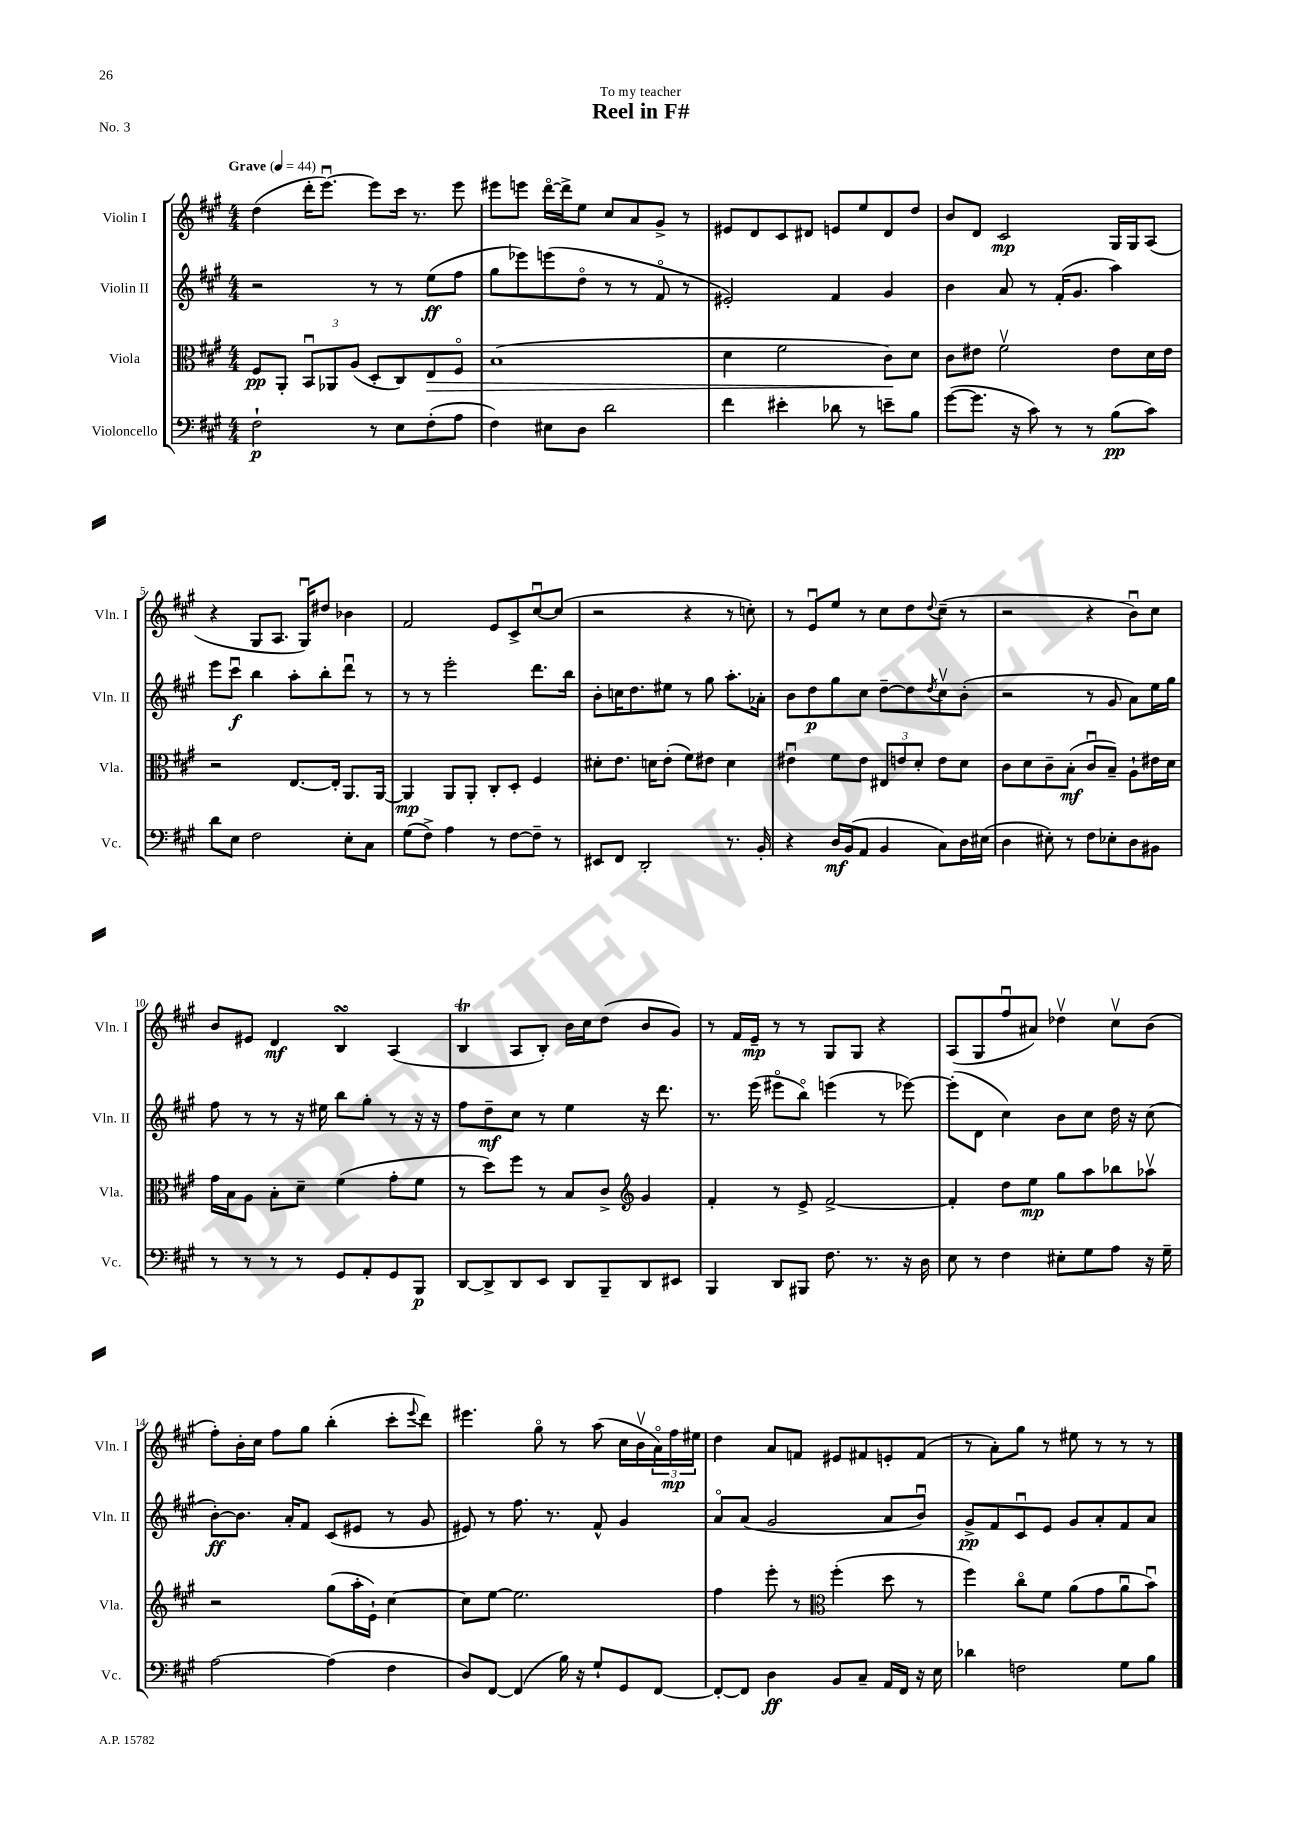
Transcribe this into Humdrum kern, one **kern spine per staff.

**kern	**kern	**kern	**kern
*staff4	*staff3	*staff2	*staff1
*clefF4	*clefC3	*clefG2	*clefG2
*k[f#c#g#]	*k[f#c#g#]	*k[f#c#g#]	*k[f#c#g#]
*M4/4	*M4/4	*M4/4	*M4/4
*MM44	*MM44	*MM44	*MM44
2F#`	8F#	2r	(4dd
.	8AA'	.	.
.	12BBu	.	16ddd'
.	.	.	[8.eeeu)
.	12AA-	.	.
.	(12A	.	.
8r	8D'	8r	8eee]
8E	8C#)	8r	16ccc#
.	.	.	8.r
(8F#'	8E	(8ee	.
8A	8F#o	8ff#	8eee
=	=	=	=
4F#)	(1B	8gg#	8eee#
.	.	8eee-)	8eee
8E#	.	(8eee	[16dddo
.	.	.	16ddd^]
8D	.	8ddo	8ee
2d	.	8r	8cc#
.	.	8r	8a
.	.	8f#o	8g#^
.	.	8r	8r
=	=	=	=
4f#	4d	2e#')	8e#
.	.	.	8d
4e#'	2f#	.	8c#
.	.	.	8d#
8d-	.	4f#	8e
8r	.	.	8ee
8e~	8c#)	4g#	8d#
8B	8d	.	8dd
=	=	=	=
([8g#	8c#	4b	8b
8.g#]	8e#	.	8d
.	2f#v	8a	2c#
16r	.	.	.
8c#)	.	8r	.
8r	.	(16f#'	.
.	.	8.g#	.
8r	.	.	.
(8B	8e#	4aa)	16G#
.	.	.	16G#
8c#)	16d	.	(8A
.	16e#	.	.
=	=	=	=
8d	2r	8eee	4r
8E	.	8ccc#u	.
2F#	.	4bb	8G#
.	.	.	8.A
.	[8.E	8aa'	.
.	.	.	16G#u)
.	.	8bb'	8dd#
.	16E']	.	.
8E'	8.AA	8dddu	4b-
8C#	.	8r	.
.	[16AA	.	.
=	=	=	=
(8G#	4AA]	8r	2f#
8F#^)	.	8r	.
4A	8AA	2eee'	.
.	8AA'	.	.
8r	8C#'	.	8e
[8F#	8D'	.	8c#^
8F#~]	4F#	8.ddd	[8cc#u
8r	.	.	(8cc#]
.	.	16bb	.
=	=	=	=
8EE#	8d#'	8b'	2r
8FF#	8.e	16cc	.
.	.	8.dd	.
2DD'	.	.	.
.	16d	.	.
.	(8e'	8ee#	.
.	8f#)	8r	4r
.	8e#	8gg#	.
8.r	4d	8.aa'	8r
.	.	.	8cc')
16BB'	.	16a-'	.
=	=	=	=
4r	4e#u	8b	8r
.	.	8dd	8eu
16D	8f#	8gg#	8ee
(16BB	.	.	.
8AA	8e#	8cc#	8r
4BB	12E#	[8dd~	8cc#
.	12e	.	.
.	.	8dd]	8dd
.	12d'	.	.
.	.	8qdd	8qqdd
8C#)	8e	8cc#v	(8cc#~
16D	8d	(8b'	8r
(16E#	.	.	.
=	=	=	=
4D	8c#	2r	2r
.	8d	.	.
8E#')	8c#~	.	.
8r	(8B'	.	.
8F#	8c#u	8r	4r
8E-'	8B~)	8g#	.
8D	8A`	8a)	8bu)
8BB#	16e#	16ee	8cc#
.	16d	16gg#	.
=	=	=	=
8r	16g#	8ff#	8b
.	16B	.	.
8r	8A	8r	8e#
8r	8B'	8r	4d
8r	8d~	16r	.
.	.	16ee#	.
8GG#	(4f#	8bb	4B
8AA'	.	8gg#'	.
8GG#	8g#'	8r	(4A
8BBB	8f#	16r	.
.	.	16r	.
=	=	=	=
[8DD	8r	8ff#	4B
8DD^]	8dd)	8dd~	.
8DD	8ff#	8cc#	8A
8EE	8r	8r	8B')
8DD	8B	4ee	16b
.	.	.	16cc#
8BBB~	8c#^	.	(8dd
*	*clefG2	*	*
8DD	4g#	16r	8b
.	.	8.ddd	.
8EE#	.	.	8g#)
=	=	=	=
4BBB	4f#'	8.r	8r
.	.	.	16f#
.	.	(16eee	16e~
8DD	8r	8eee#o	8r
8BBB#	8e^	8bbo)	8r
8.F#	[2f#^	(4eee	8G#
.	.	.	8G#
8.r	.	.	.
.	.	8r	4r
16r	.	[8eee-)	.
16D	.	.	.
=	=	=	=
8E	4f#']	(8eee-']	(8A
8r	.	8d	8G#
4F#	8dd	4cc#)	8ff#u
.	8ee	.	8a#)
8E#'	8gg#	8b	4dd-v
8G#	8aa	8cc#	.
8A	8bb-	16dd	8cc#v
.	.	16r	.
16r	8aa-v	(8cc#	(8b
16G#~	.	.	.
=	=	=	=
[2A	2r	[8b')	8ff#')
.	.	8.b]	16b'
.	.	.	16cc#
.	.	.	8ff#
.	.	16a'	.
.	.	8f#	8gg#
(4A]	(8gg#	(8c#	(4bb'
.	16aa'	8e#	.
.	16e`)	.	.
4F#	[4cc#	8r	8ccc#'
.	.	.	8qqeee
.	.	8g#	8ddd)
=	=	=	=
8D)	8cc#]	8e#)	4.eee#
[8FF#	[8ee	8r	.
(4FF#]	2.ee]	8.ff#	.
.	.	.	8gg#o
.	.	8.r	.
16B)	.	.	8r
16r	.	.	.
8G#`	.	8f#^^	(8aa
8GG#	.	4g#	16cc#
.	.	.	16bv
[8FF#	.	.	24ao)
.	.	.	24ff#
.	.	.	24ee#
=	=	=	=
8FF#'_	4ff#	8ao	4dd
8FF#]	.	(8a	.
4D	8eee'	2g#	8a
.	8r	.	8f
*	*clefC3	*	*
8BB	(4ff#'	.	8e#
8C#~	.	.	8f#
16AA	8dd	8a	8e'
16FF#	.	.	.
16r	8r	8bu)	(8f#
16E	.	.	.
=	=	=	=
4d-	4ff#)	8g#^	8r
.	.	8f#	8a')
2F	8cc#o	8c#u	8gg#
.	8f#	8e	8r
.	(8a	8g#	8ee#
.	8g#	8a'	8r
8G#	8au	8f#	8r
8B	8bu)	8a	8r
==	==	==	==
*-	*-	*-	*-
